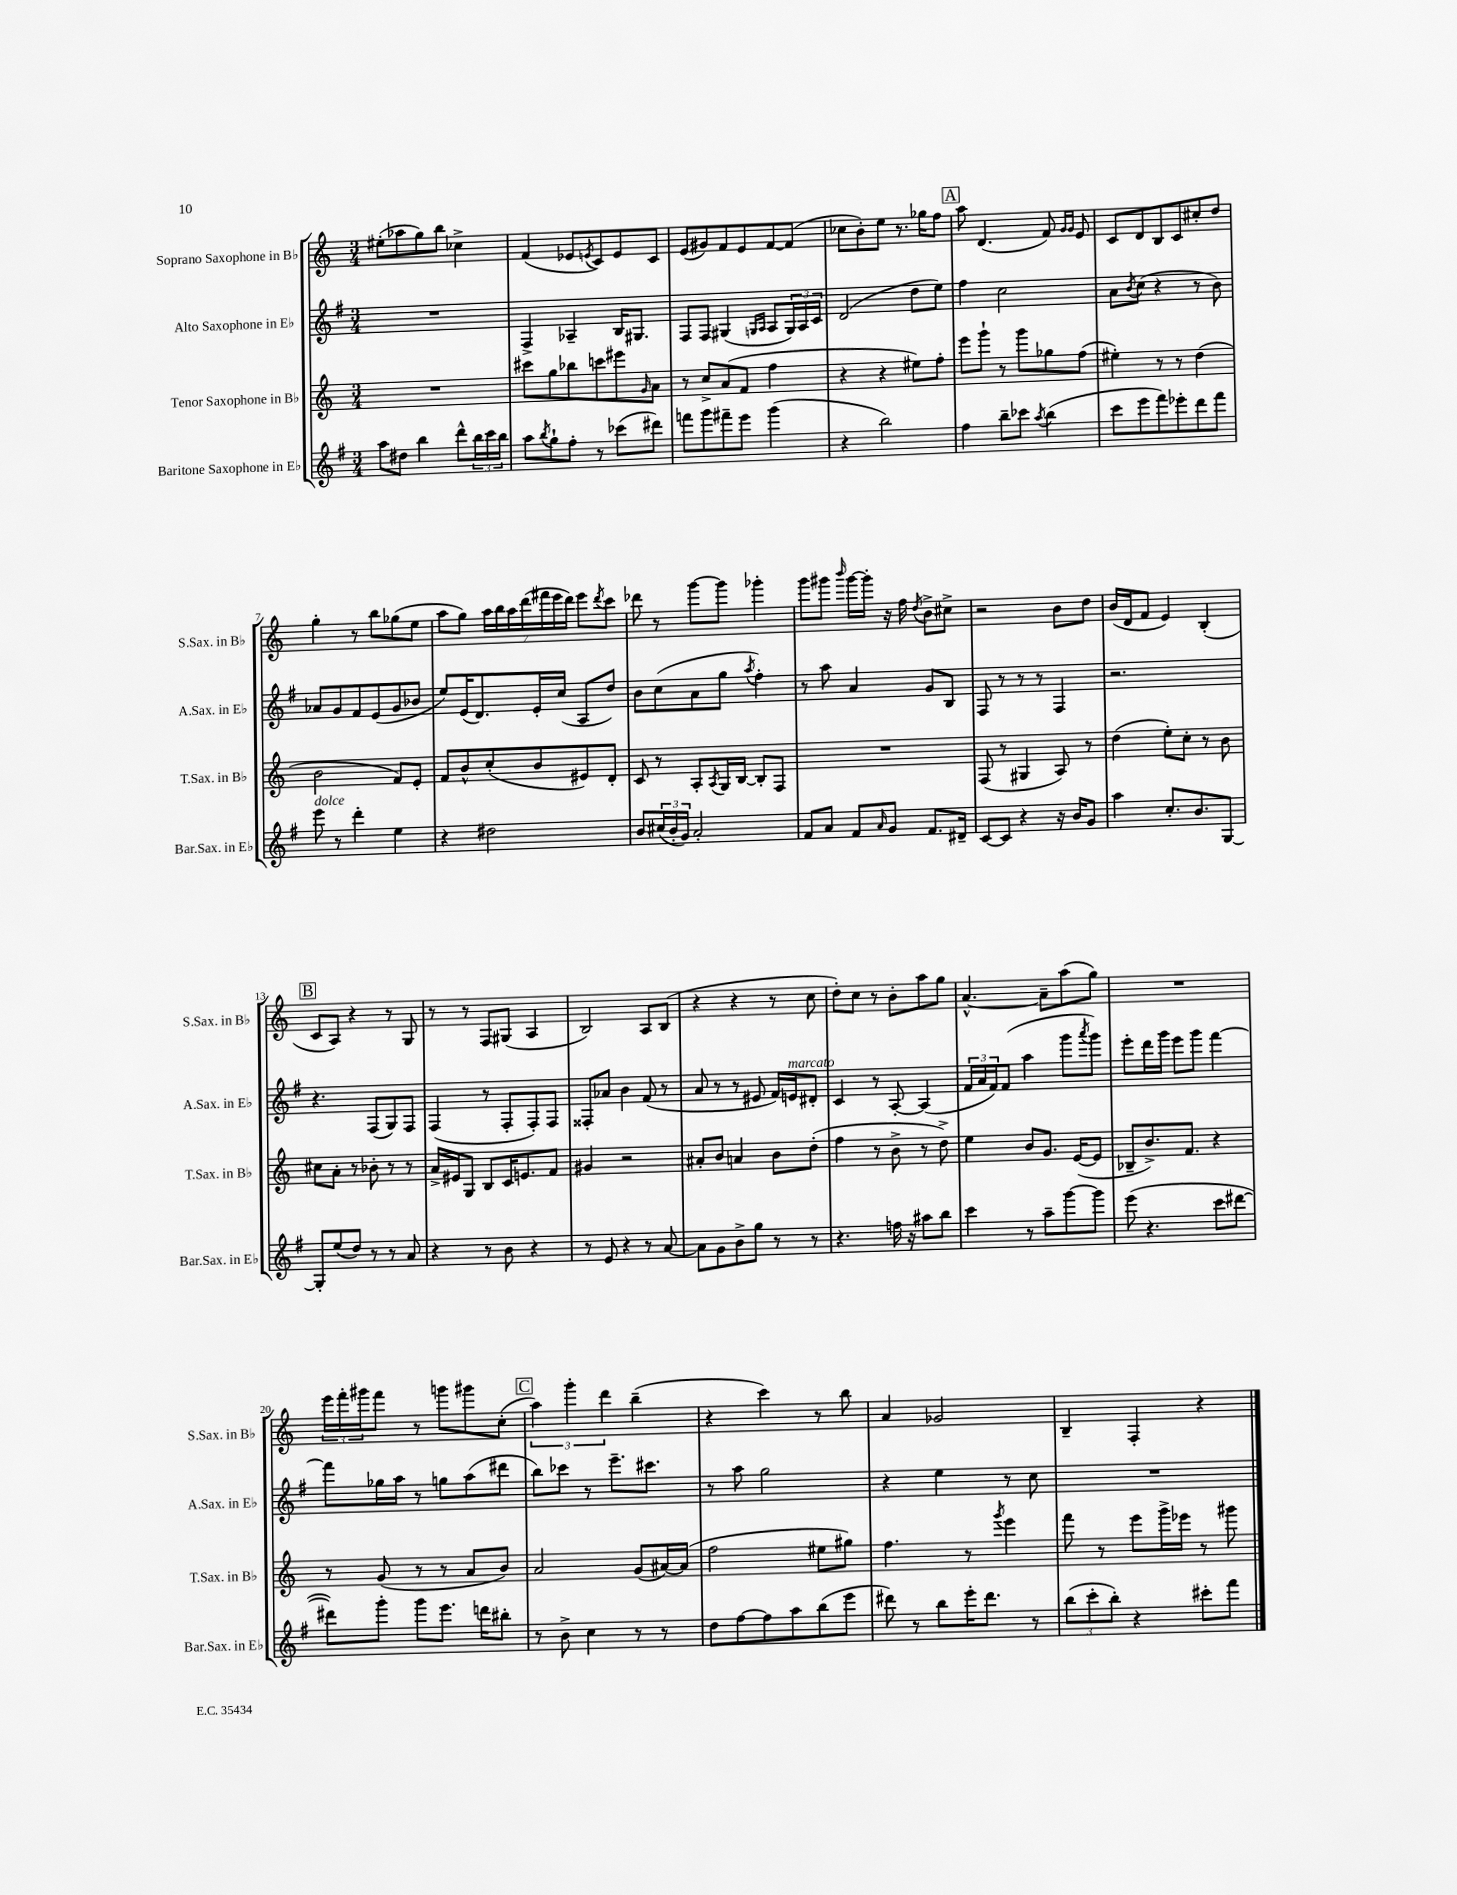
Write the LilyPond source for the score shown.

<<
\new StaffGroup <<
\new Staff = "s0" \with { instrumentName = "Soprano Saxophone in Bb" shortInstrumentName = "S.Sax. in Bb" } {
    \clef treble \key c \major \numericTimeSignature \time 3/4
    eis''8-.( aes''8 g''8) b''8 ces''4-> |
    f'4( ees'8 \acciaccatura { e'8 } c'8) e'8 c'8 |
    e'8( gis'8) f'8 e'8 f'8~ f'8( |
    ces''8 b'8-.) e''8 r8. ges''16 f''8 |
    \mark \markup { \box "A" } a''8 d'4.( f'8) \grace { g'16 g'16 } e'8 |
    c'8 d'8 b8 c'8 cis''8-. d''8 |
    g''4-. r8 b''8 ges''8( e''8 |
    a''8 g''8) \tuplet 7/4 { a''16 b''16 a''16 d'''16( fis'''16 e'''16 d'''16) } e'''8 \acciaccatura { d'''8 } c'''8 |
    des'''8 r8 g'''8~ g'''8 ges'''4-. |
    g'''8 gis'''8 \grace { b'''16 } gis'''16~ gis'''16-. r16 f''16 \acciaccatura { d''8 } b'8-> cis''8-> |
    r2 b'8 d''8 |
    b'16( d'16 f'8 e'4) b4-.( |
    \mark \markup { \box "B" } c'8 a8) r4 r8 g8 |
    r8 r8 f8 gis8( a4 |
    b2) a8 b8( |
    r4 r4 r8 c''8 |
    d''8-.) c''8 r8 b'8-. a''8 g''8 |
    a'4.~-^ a'8-- a''8( g''8) |
    R2. |
    \tuplet 3/2 { e'''16 f'''16-. gis'''16 } f'''8 r8 g'''8 gis'''8 c''8-.( |
    \mark \markup { \box "C" } \tuplet 3/2 { a''4) g'''4-. d'''4 } b''4--( |
    r4 c'''4) r8 b''8 |
    a'4 ges'2 |
    b4-- f4-. r4 \bar "|." |
}
\new Staff = "s1" \with { instrumentName = "Alto Saxophone in Eb" shortInstrumentName = "A.Sax. in Eb" } {
    \clef treble \key g \major \numericTimeSignature \time 3/4
    R2. |
    fis4-> aes4-- b16 gis8. |
    fis8 fis8 gis4( \grace { g16 a16 } a8 \tuplet 3/2 { g16) a16 c'16 } |
    d'2( d''8 e''8) |
    \mark \markup { \box "A" } fis''4 c''2 |
    a'8 \acciaccatura { b'8 } c''8( r4 r8 b'8) |
    aes'8 g'8 fis'8 e'8( g'8 bes'8 |
    e''8) e'16( d'8.) e'16-. c''16( a8 d''8) |
    b'8 c''8( a'8 g''8 \acciaccatura { a''8 } fis''4-.) |
    r8 a''8 a'4 g'8 b8 |
    fis8 r8 r8 r8 fis4 |
    r2. |
    \mark \markup { \box "B" } r4. fis8( g8) fis8 |
    fis4( r8 fis8-. fis8-.) fis8 |
    fisis8-. aes'8 b'4 fis'8( r8 |
    a'8 r8 r8 eis'8 fis'16) e'16^\markup { \italic "marcato" } dis'8-. |
    c'4 r8 a8~-. a4( |
    \tuplet 3/2 { fis'16 a'16 fis'16) } fis'8( a''4 g'''8 \acciaccatura { a'''8 } g'''8) |
    e'''8-. d'''16 g'''16 e'''8 g'''8 fis'''4~ |
    fis'''8 ges''16 a''16 r8 g''8 a''8( dis'''8 |
    \mark \markup { \box "C" } b''8) ces'''8 r8 e'''8.-- cis'''8. |
    r8 a''8 g''2 |
    r4 e''4 r8 c''8 |
    R2. \bar "|." |
}
\new Staff = "s2" \with { instrumentName = "Tenor Saxophone in Bb" shortInstrumentName = "T.Sax. in Bb" } {
    \clef treble \key c \major \numericTimeSignature \time 3/4
    R2. |
    cis'''8 g''8 bes''8 c'''8 eis'''8 \grace { g'16 } a'8 |
    r8 c''8-> a'8( f'8 f''4 |
    r4 r4 eis''8) f''8-. |
    \mark \markup { \box "A" } e'''8 g'''8-! r8 g'''8 ges''8 f''8( |
    eis''4-.) r8 r8 d''4( |
    b'2 f'8) e'8-. |
    f'8 b'8-^ c''8-.( b'8 eis'8) d'8-. |
    c'8 r8 a8-. \acciaccatura { a8 } g16 b16~ b8-. f8 |
    R2. |
    f8( r8 gis4 a8) r8 |
    d''4( e''8-.) c''8-. r8 b'8 |
    \mark \markup { \box "B" } cis''8 a'8-. r8 bes'8-. r8 r8 |
    a'16-> eis'16 g8 b8 c'16 e'8. f'8 |
    gis'4 r2 |
    ais'8-. b'8 a'4 b'8 d''8-.( |
    f''4 r8 b'8-> r8 d''8->) |
    e''4 b'8 g'8. e'16~( e'8 |
    bes8-- b'8.->) f'8. r4 |
    r8 g'8( r8 r8 a'8 b'8) |
    \mark \markup { \box "C" } a'2 g'8( ais'16~) ais'16( |
    f''2 eis''8 gis''8) |
    f''4. r8 \acciaccatura { g'''8 } e'''4 |
    f'''8 r8 e'''8 g'''16-> ees'''16 r8 gis'''8 \bar "|." |
}
\new Staff = "s3" \with { instrumentName = "Baritone Saxophone in Eb" shortInstrumentName = "Bar.Sax. in Eb" } {
    \clef treble \key g \major \numericTimeSignature \time 3/4
    a''8 dis''8 b''4 d'''8-^ \tuplet 3/2 { b''16 c'''16 b''16 } |
    a''8 \acciaccatura { b''8 } g''8-! fis''8-. r8 ces'''8( dis'''8) |
    f'''8 g'''8 fis'''8-- e'''8 g'''4( |
    r4 b''2) |
    \mark \markup { \box "A" } fis''4 b''8-- ces'''8 \acciaccatura { a''8 } b''4( |
    c'''8 e'''8 fis'''8) ees'''8-. d'''8 fis'''8 |
    e'''8^\markup { \italic "dolce" } r8 d'''4-. e''4 |
    r4 dis''2 |
    b'8 \tuplet 3/2 { cis''16( b'16-. g'16) } a'2-. |
    fis'8 a'8 fis'8 \grace { a'16 } g'8 fis'8. dis'16-- |
    c'8~ c'8 r4 r16 b'16 g'8 |
    a''4 c''8.-. b'8. g8~ |
    \mark \markup { \box "B" } g8-. e''8( d''8) r8 r8 a'8 |
    r4 r8 b'8 r4 |
    r8 e'8 r4 r8 a'8~ |
    a'8 g'8 b'8-> g''8 r8 r8 |
    r4. f''16 r16 ais''8 b''8 |
    c'''4 r8 a''8-- g'''8~ g'''8 |
    e'''8( r4. c'''8 dis'''8~ |
    dis'''8) g'''8-. g'''8 e'''8. d'''16 bis''8-. |
    \mark \markup { \box "C" } r8 b'8-> c''4 r8 r8 |
    d''8 fis''8~ fis''8 a''8 b''8( e'''8 |
    dis'''8) r8 b''8 e'''16-. dis'''8. r8 |
    \tuplet 3/2 { b''8( c'''8-. b''8-.) } r4 cis'''8-. fis'''8 \bar "|." |
}
>>
>>
